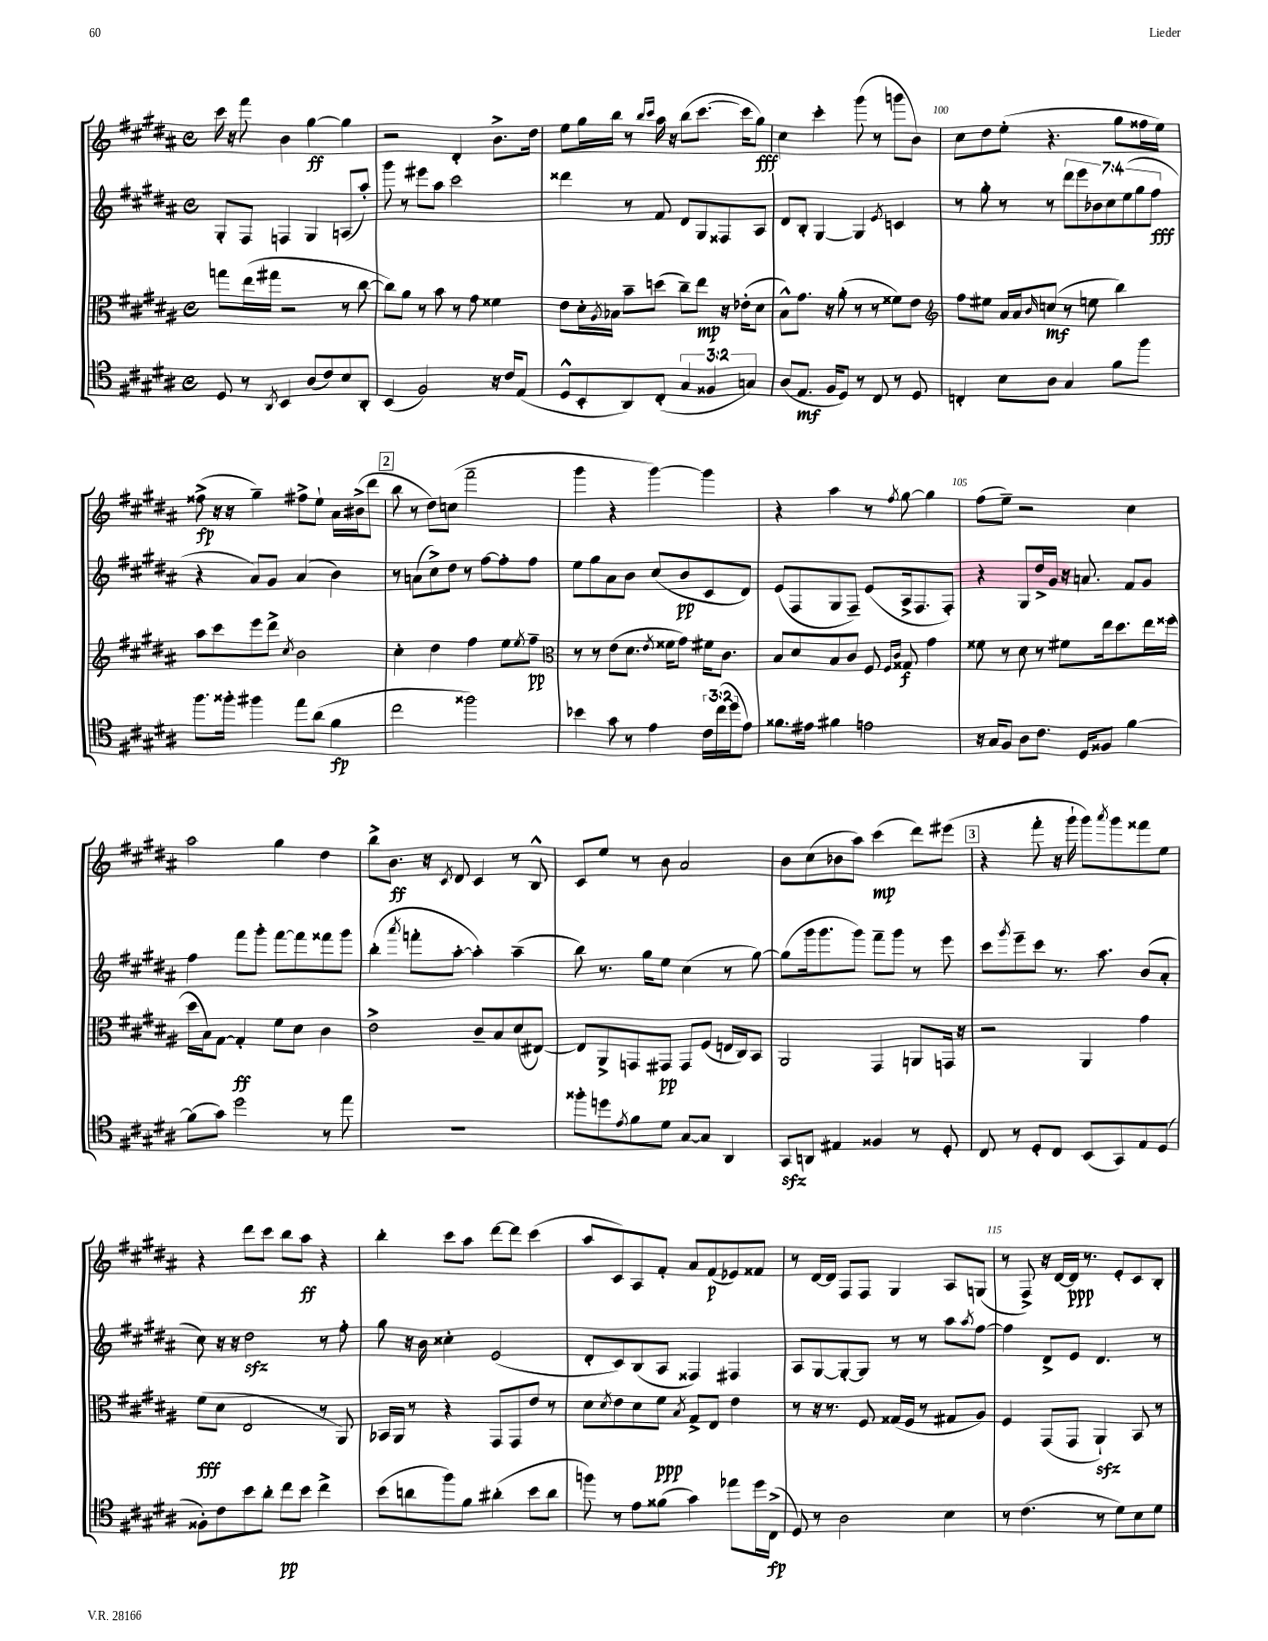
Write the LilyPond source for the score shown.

<<
\new StaffGroup <<
\new Staff = "s0" {
    \clef treble \key b \major \defaultTimeSignature \time 4/4
    cis'''16 r16 fis'''8 b'4 gis''4~\ff gis''4 |
    r2 dis'4-. b'8.-> dis''16 |
    e''8 gis''16 b''16 r8 \grace { b''16 cis'''16 } ais''16 r16 b''8( cis'''8.~ cis'''16 gis''8\fff) |
    cis''4 cis'''4-. gis'''8( r8 g'''8 b'8) |
    cis''8 dis''8 e''8-.( r4. gis''8 fisis''16 e''16) |
    fisis''8->\fp( r16 r16 gis''4--) fis''8-> e''8-! ais'16 bis'16->( dis'''8 |
    \mark \markup { \box "2" } b''8 r8 dis''8) c''8( fis'''2-- |
    gis'''4 r4 gis'''4~) gis'''4 |
    r4 ais''4 r8 \acciaccatura { fis''8 } gis''8~ gis''4 |
    fis''8( e''8--) r2 cis''4 |
    ais''2 gis''4 dis''4 |
    b''8-> b'8.\ff r16 \acciaccatura { cis'8 } dis'8 cis'4 r8 b8-^ |
    cis'8 e''8 r8 b'8 ais'2 |
    b'8 cis''8( bes'8 ais''8) cis'''4\mp( dis'''8) eis'''8( |
    \mark \markup { \box "3" } r4 fis'''8-. r16 gis'''16-! gis'''8) \acciaccatura { ais'''8 } gis'''8 fisis'''8 e''8 |
    r4 dis'''8 cis'''8 b''8 ais''8\ff r4 |
    b''4-. cis'''8 ais''8 dis'''8~ dis'''8 cis'''4( |
    ais''8 cis'8) ais8 fis'8-. ais'8 fis'8\p( ees'8) fisis'8 |
    r8 dis'16~ dis'16 fis8 fis8 gis4 ais8 g8( |
    r8 fis8->) r16 dis'16~ dis'16\ppp r8. e'8-. cis'8 b8-. \bar "|." |
}
\new Staff = "s1" {
    \clef treble \key b \major \defaultTimeSignature \time 4/4 \override Staff.TupletNumber.text = #tuplet-number::calc-fraction-text
    gis8-. fis8 f4 gis4 a8( ais''8-.) |
    gis'''8 r8 eis'''8 ais''8 cis'''2 |
    disis'''4 r8 fis'8 dis'8 gis8 fisis8 ais8 |
    dis'8 b8-. gis4~ gis4 \acciaccatura { e'8 } c'4 |
    r8 gis''8-. r8 r8 \tuplet 7/4 { dis'''8 e'''8 bes'8 cis''8 e''8( gis''8 fis''8\fff } |
    r4 ais'8) gis'8 ais'4( b'4) |
    \mark \markup { \box "2" } r8 a'8( cis''8->) dis''8 r8 fis''8~ fis''8-. fis''8 |
    e''8 gis''8 ais'8 b'8 cis''8( b'8\pp cis'8 dis'8) |
    e'8( fis8 gis8 fis8--) e'8( ais16-> fis8. fis8-.) |
    r4 gis8 dis''16-> gis'16 r16 a'8. fis'8 gis'8 |
    fis''4 fis'''8 gis'''8-. fis'''8~ fis'''8 fisis'''8 gis'''8 |
    b''4-.( \acciaccatura { ais'''8 } f'''8-. ais''8~-. ais''4-.) ais''4--( |
    b''8) r8. gis''16 e''8 cis''4( r8 gis''8~) |
    gis''8( gis'''16 gis'''8. gis'''8) fis'''8-- gis'''8 r8 e'''8 |
    \mark \markup { \box "3" } cis'''8 \acciaccatura { gis'''8 } e'''8-- cis'''8 r8. ais''8. b'8( ais'8-. |
    cis''8) r16 r16 dis''2\sfz r8 fis''8-. |
    gis''8 r16 b'16 cisis''4-. e'2( |
    dis'8-. cis'8) b8( ais8 fisis4) fis4 |
    ais8 gis8~ gis8~-. gis8 r8 r8 ais''8 \acciaccatura { ais''8 } fis''8~ |
    fis''4 dis'8-> e'8 dis'4. r8 \bar "|." |
}
\new Staff = "s2" {
    \clef alto \key b \major \defaultTimeSignature \time 4/4
    g''8 e''16( gis''16 r2 r8 cis''8~ |
    cis''8) ais'8 r8 b'8 r8 gis'8 fisis'4 |
    e'8 dis'16-. \acciaccatura { ais8 } bes16 b'8-- d''8( cis''8--) e''8\mp r16 ees'16-.( dis'8 |
    b8-^) gis'8. r16 ais'8-.( r8 r8 fisis'8) e'8 |
    \clef treble fis''8 eis''8 ais'16 ais'16 \grace { b'16 } c''8\mf( r8 e''8 b''4) |
    ais''8 cis'''8 e'''8 dis'''8-> \acciaccatura { cis''8 } b'2 |
    \mark \markup { \box "2" } cis''4-. dis''4 fis''4 e''8 \acciaccatura { e''8 } fis''8--\pp |
    \clef alto r8 r8 e'8( dis'8. \acciaccatura { e'8 } fisis'16 gis'8) fis'16 cis'8. |
    b8 dis'8 b8 cis'8 fis8 \grace { fis16 cis'16 } gisis8\f gis'4 |
    fisis'8 r8 dis'8 r8 fis'8 e''16 dis''8. e''16 fisis''16( |
    dis''16 b16) gis8~ gis4-.\ff fis'8 dis'8 cis'4 |
    e'2-> cis'8-- b8 dis'8( eis8~) |
    eis8 ais,8-> g,8 gis,8\pp gis,8 fis8( e16 cis16) b,8 |
    ais,2 gis,4 a,8 g,16 r16 |
    \mark \markup { \box "3" } r2 ais,4 gis'4 |
    fis'8\fff( dis'8 e2 r8 ais,8) |
    bes,16 ais,16 r8 r4 gis,8 gis,8 e'8 r8 |
    dis'8 \acciaccatura { dis'8 } e'8 dis'8 fis'8\ppp \acciaccatura { b8 } gis8-> e8 e'4 |
    r8 r16 r8. fis8 gisis16( fis16 r8 gis8 ais8) |
    fis4 gis,8( gis,8 ais,4-!\sfz) b,8 r8 \bar "|." |
}
\new Staff = "s3" {
    \clef tenor \key b \major \defaultTimeSignature \time 4/4 \override Staff.TupletNumber.text = #tuplet-number::calc-fraction-text
    dis8 r8 \acciaccatura { ais,8 } b,4 ais8( cis'8) b8 ais,8-. |
    b,4( fis2) r16 cis'16 e8( |
    dis8-^ b,8-. ais,8) cis8-.( \tuplet 3/2 { gis4 fisis4 g4) } |
    ais8( e8.\mf fis16 dis8) r8 cis8 r8 dis8 |
    c4-. b8 ais8 gis4 fis'8 fis''8 |
    fis''8. fisis''16-. fis''4 e''8 ais'8( fis'4\fp |
    \mark \markup { \box "2" } cis''2 fisis''2) |
    bes'4 gis'8 r8 e'4 \tuplet 3/2 { cis'16 cis''16( dis''16 } e'8) |
    fisis'8. eis'16 fis'4 e'2 |
    r16 gis16 fis8 ais8 cis'8. dis16 fisis8 fis'4~ |
    fis'8( gis'8) dis''2 r8 e''8 |
    R1 |
    fisis''8-. d''8 \acciaccatura { e'8 } fis'8 dis'8 gis8~ gis8 ais,4 |
    gis,8\sfz a,8 eis4 fisis4 r8 dis8-. |
    \mark \markup { \box "3" } cis8 r8 dis8-. cis8 b,8( gis,8) e8 dis8( |
    fisis8-.) cis'8 b'8 ais'8-. cis''8\pp b'8 cis''4-> |
    b'8( a'8 fis''8) fis'8 ais'4-.( b'8 ais'8 |
    f''8) r8 e'8 fisis'8( gis'4) ees''8 dis''16 cis16->\fp( |
    dis8) r8 ais2 b4 |
    r8 cis'4.( r8 dis'8) b8 dis'8 \bar "|." |
}
>>
>>
\layout { \context { \Score currentBarNumber = #96 \override BarNumber.break-visibility = ##(#f #t #t) barNumberVisibility = #(every-nth-bar-number-visible 5) } }
